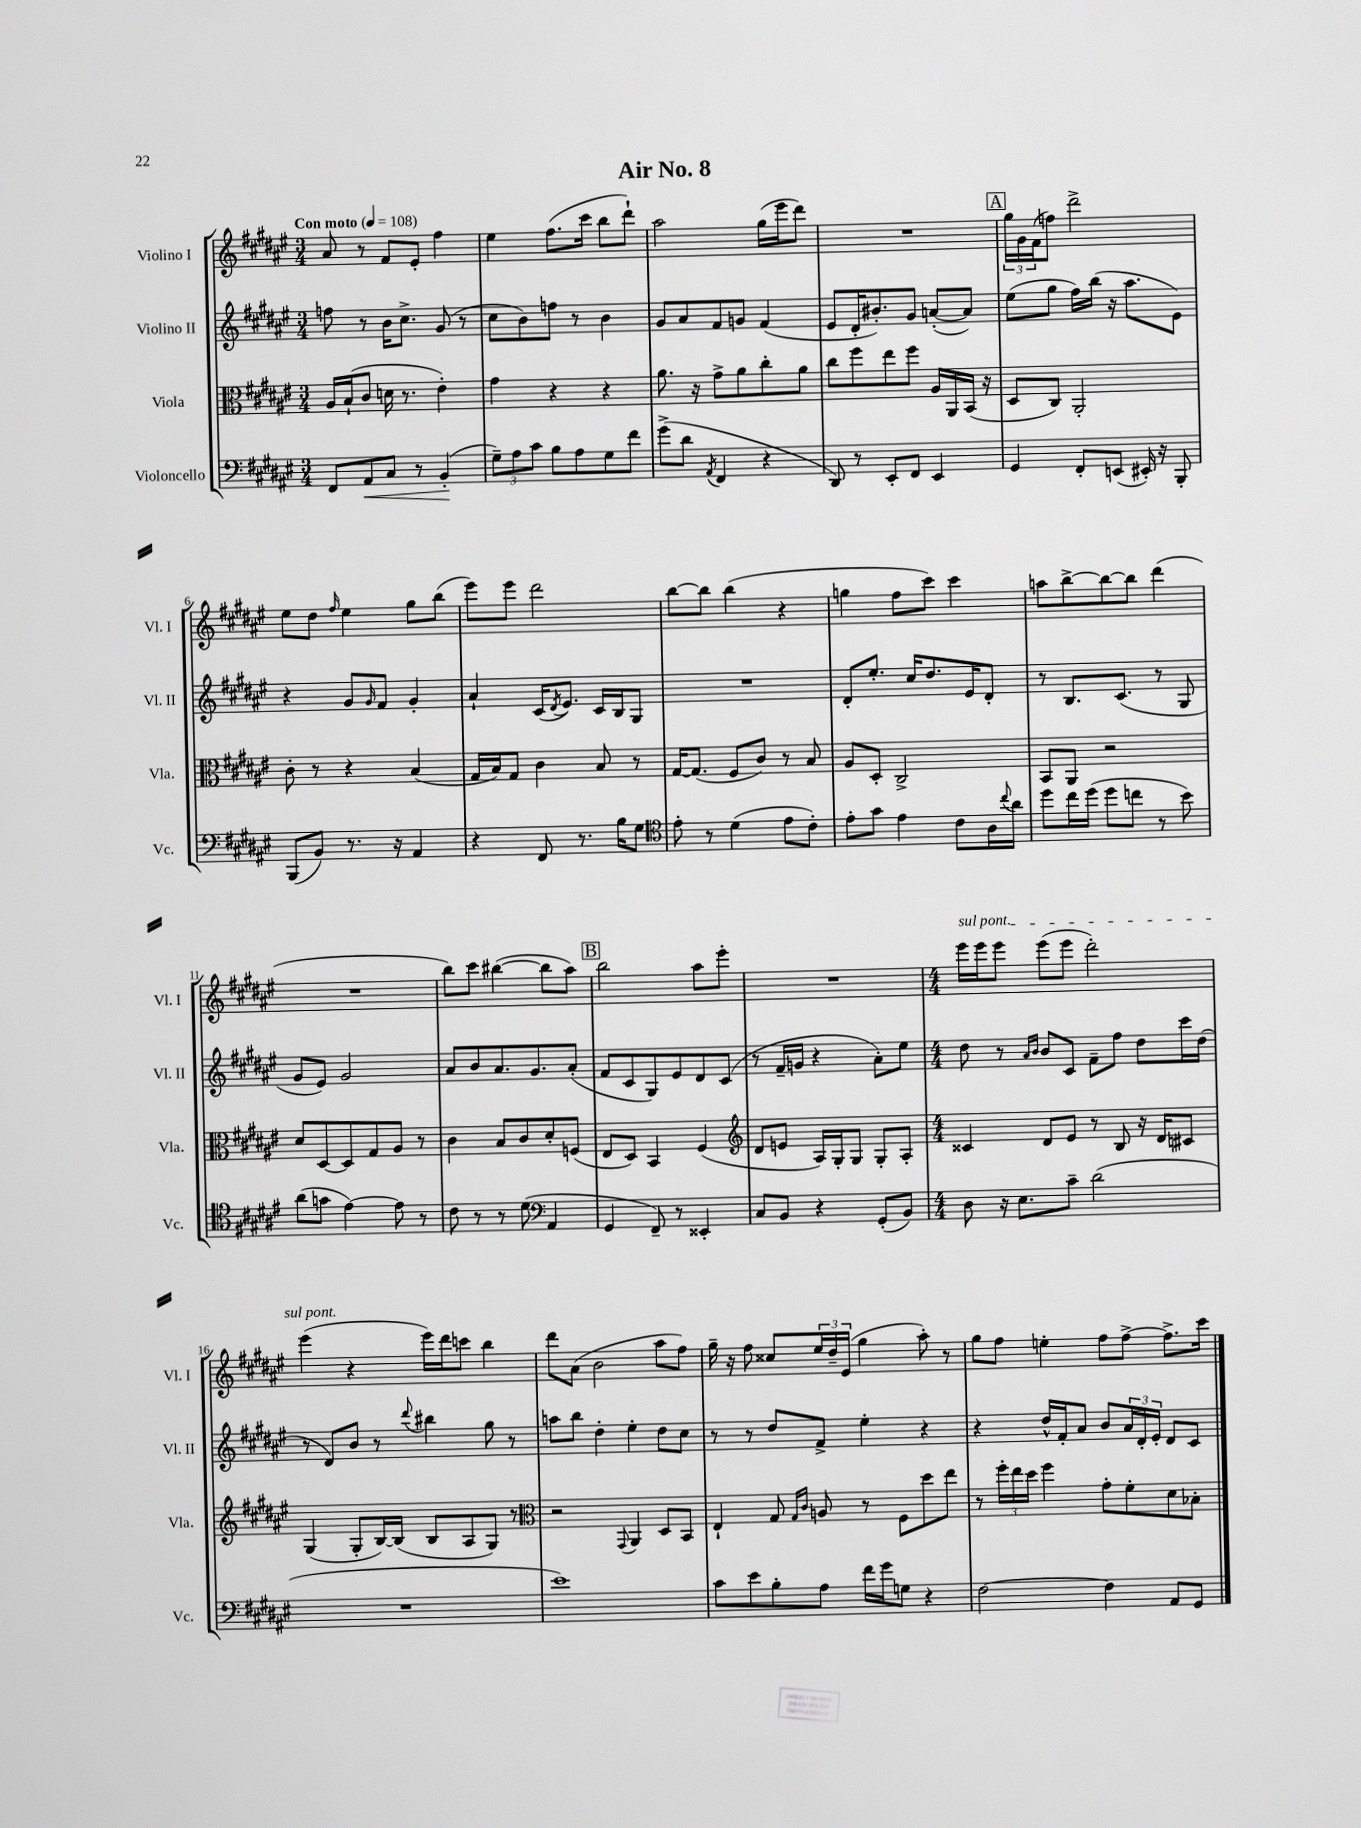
\header { title = "Air No. 8" }
<<
\new StaffGroup <<
\new Staff = "s0" \with { instrumentName = "Violino I" shortInstrumentName = "Vl. I" } {
    \clef treble \key fis \major \numericTimeSignature \time 3/4 \tempo "Con moto" 4 = 108
    ais'8 r8 fis'8 eis'8-. fis''4 |
    eis''4 fis''8.( cis'''16 b''8 dis'''8-!) |
    ais''2 gis''16( eis'''16 dis'''8) |
    R2. |
    \mark \markup { \box "A" } \tuplet 3/2 { gis''16 gis'16 fis'16( } f''8) dis'''2-> |
    eis''8 dis''8 \grace { fis''16 } eis''4 gis''8 b''8( |
    eis'''8) eis'''8 dis'''2 |
    b''8~ b''8 b''4( r4 |
    g''4 fis''8 cis'''8) cis'''4 |
    a''8 b''8~-> b''8~ b''8 dis'''4( |
    R2. |
    b''8) cis'''8 bis''4~( bis''8 ais''8) |
    \mark \markup { \box "B" } b''2 ais''8 eis'''8-. |
    R2. |
    \numericTimeSignature \time 4/4 \once \override TextSpanner.bound-details.left.text = \markup { \italic "sul pont." } eis'''16\startTextSpan eis'''16 eis'''8 eis'''8( eis'''8 dis'''2-.) |
    eis'''4\stopTextSpan( r4 eis'''16) dis'''16 c'''8 b''4 |
    dis'''8 ais'8( b'2 ais''8 fis''8) |
    gis''16-- r16 fis''8 cisis''8 \tuplet 3/2 { eis''16 dis''16-- eis'16( } gis''4 ais''8-.) r8 |
    gis''8 fis''8 e''4-. fis''8 fis''8~-> fis''8.-> cis'''16 \bar "|." |
}
\new Staff = "s1" \with { instrumentName = "Violino II" shortInstrumentName = "Vl. II" } {
    \clef treble \key fis \major \numericTimeSignature \time 3/4
    f''8 r8 b'16 cis''8.-> gis'8( r8 |
    cis''8 b'8) f''8 r8 b'4 |
    gis'8 ais'8 fis'8 g'8 fis'4( |
    eis'8 dis'16-. bis'8.-.) gis'8 a'8~-.( a'8) |
    \mark \markup { \box "A" } eis''8( gis''8 fis''16) b''16( r16 ais''8. eis'8) |
    r4 gis'8 \grace { gis'16 } fis'8 gis'4-. |
    ais'4-! cis'16( \acciaccatura { dis'8 } eis'8.) cis'16 b16 gis8 |
    R2. |
    dis'8-. eis''8.-. cis''16 dis''8. eis'16 dis'8-. |
    r8 b8. cis'8.( r8 gis8 |
    gis'8 eis'8) gis'2 |
    ais'8 b'8 ais'8. gis'8. ais'8-.( |
    \mark \markup { \box "B" } fis'8 cis'8 gis8) eis'8 dis'8 cis'8( |
    r8 fis'16-- g'16 r4 ais'8-.) eis''8 |
    \numericTimeSignature \time 4/4 dis''8 r8 \grace { ais'16 b'16 } b'8 cis'8 fis'8-- fis''8 dis''8 cis'''16 dis''16( |
    r8 dis'8) b'8 r8 \appoggiatura { dis'''8 } bis''4 gis''8 r8 |
    a''8 b''8 dis''4-. eis''4-. dis''8 cis''8 |
    r8 r8 dis''8 fis'8-> eis''4-. r4 |
    r4 dis''16-^ fis'16-. ais'8 b'8 \tuplet 3/2 { ais'16 dis'16-. eis'16-. } dis'8 cis'8 \bar "|." |
}
\new Staff = "s2" \with { instrumentName = "Viola" shortInstrumentName = "Vla." } {
    \clef alto \key fis \major \numericTimeSignature \time 3/4
    ais16 b16-!( cis'8 d'16 r8. eis'4-.) |
    gis'4 r4 r4 |
    ais'8. r16 gis'8-> ais'8 cis''8-. ais'8 |
    cis''8 fis''8 eis''8 fis''8 ais16 ais,16 b,16( r16 |
    \mark \markup { \box "A" } dis8 cis8) ais,2-. |
    cis'8-. r8 r4 b4( |
    gis16 b16) gis8 cis'4 b8 r8 |
    gis16~ gis8.( fis8 cis'8) r8 b8 |
    ais8 dis8-. cis2-> |
    b,8 ais,8 r2 |
    dis'8 dis8~ dis8 gis8 ais8 r8 |
    cis'4 b8 cis'8 dis'8-. f8( |
    \mark \markup { \box "B" } eis8 dis8) b,4 fis4( |
    \clef treble dis'8 e'8 ais16) gis16-. gis8 gis8-. ais8-. |
    \numericTimeSignature \time 4/4 cisis'4 dis'8 eis'8 r8 b8 r16 dis'16 cis'8 |
    gis4( gis8-. b16~) b16( b8 ais8 gis8) r8 |
    \clef alto r2 \appoggiatura { gis,8 } ais,4 dis8 b,8 |
    eis4-! gis8 \grace { gis16 cis'16 } a8 r8 fis8 dis''8 eis''8 |
    r8 \tuplet 3/2 { fis''16-. eis''16 dis''16 } fis''4 gis'8-. fis'8-. dis'8 bes8-. \bar "|." |
}
\new Staff = "s3" \with { instrumentName = "Violoncello" shortInstrumentName = "Vc." } {
    \clef bass \key fis \major \numericTimeSignature \time 3/4
    fis,8 ais,8\< cis8 r8 b,4-.\!( |
    \tuplet 3/2 { gis8--) ais8 cis'8 } b8 ais8 gis8 fis'8 |
    gis'8->( dis'8 \acciaccatura { ais,8 } fis,4 r4 |
    dis,8) r8 eis,8-. fis,8 eis,4 |
    \mark \markup { \box "A" } gis,4 fis,8-. e,8( eis,16-.) r16 b,,8-. |
    b,,8( b,8) r8. r16 ais,4 |
    r4 fis,8 r8. b16 gis8 |
    \clef tenor eis'8-. r8 dis'4( eis'8 cis'8-.) |
    eis'8-. gis'8 eis'4 cis'8 ais16 \appoggiatura { cis''8 } ais'16 |
    dis''8 cis''16 dis''16( dis''8 c''8 r8 b'8) |
    ais'8( g'8 eis'4~) eis'8 r8 |
    cis'8 r8 r8 dis'8( \clef bass ais,4 |
    \mark \markup { \box "B" } gis,4 fis,8--) r8 eisis,4-. |
    cis8 b,8 r4 gis,8-.( b,8) |
    \numericTimeSignature \time 4/4 dis8 r16 eis8. cis'8-- dis'2( |
    R1 |
    eis'1) |
    cis'8 eis'8 b8-. ais8 fis'16 gis'16 g8 r4 |
    fis2~ fis4 ais,8 gis,8 \bar "|." |
}
>>
>>
